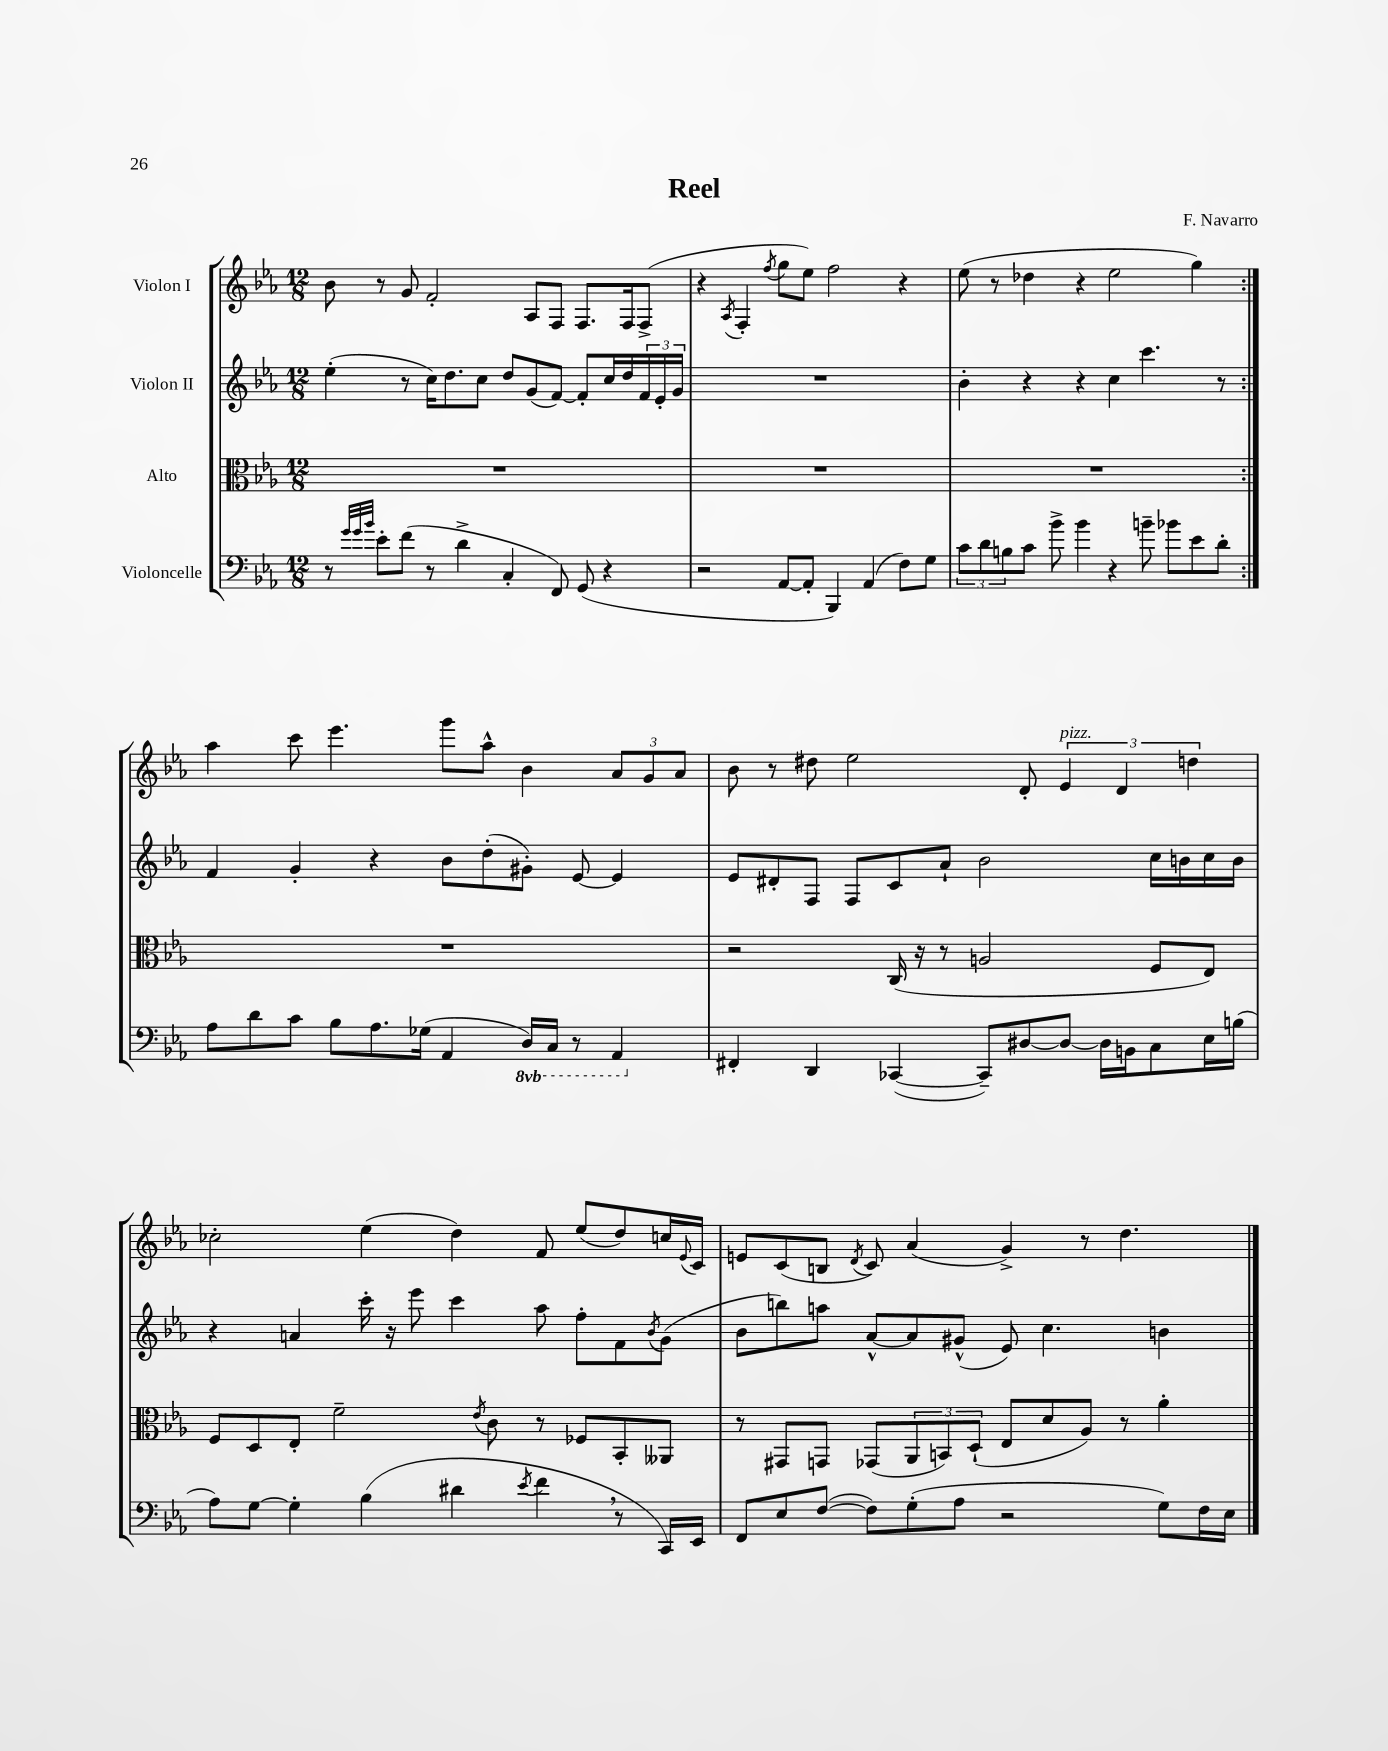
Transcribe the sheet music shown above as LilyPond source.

\header { title = "Reel" composer = "F. Navarro" }
<<
\new StaffGroup <<
\new Staff = "s0" \with { instrumentName = "Violon I" } {
    \clef treble \key ees \major \numericTimeSignature \time 12/8
    \repeat volta 2 { bes'8 r8 g'8 f'2-. aes8 f8 f8. f16 f8->( |
    r4 \acciaccatura { aes8 } f4-. \acciaccatura { f''8 } g''8 ees''8) f''2 r4 |
    ees''8( r8 des''4 r4 ees''2 g''4) | }
    aes''4 c'''8 ees'''4. g'''8 aes''8-^ bes'4 \tuplet 3/2 { aes'8 g'8 aes'8 } |
    bes'8 r8 dis''8 ees''2 d'8-. \tuplet 3/2 { ees'4^\markup { \italic "pizz." } d'4 d''4 } |
    ces''2-. ees''4( d''4) f'8 ees''8( d''8) c''16 \appoggiatura { ees'8 } c'16 |
    e'8 c'8( b8 \acciaccatura { d'8 } c'8) aes'4( g'4->) r8 d''4. \bar "|." |
}
\new Staff = "s1" \with { instrumentName = "Violon II" } {
    \clef treble \key ees \major \numericTimeSignature \time 12/8
    \repeat volta 2 { ees''4-.( r8 c''16) d''8. c''8 d''8 g'8( f'8~) f'8-. c''16 d''16 \tuplet 3/2 { f'16 ees'16-. g'16 } |
    R1. |
    bes'4-. r4 r4 c''4 c'''4. r8 | }
    f'4 g'4-. r4 bes'8 d''8-.( gis'8-.) ees'8~ ees'4 |
    ees'8 dis'8-. f8 f8 c'8 aes'8-! bes'2 c''16 b'16 c''16 b'16 |
    r4 a'4 c'''16-. r16 ees'''8 c'''4 aes''8 f''8-. f'8 \acciaccatura { bes'8 } g'8( |
    bes'8 b''8) a''8 aes'8~-^ aes'8 gis'8-^( ees'8) c''4. b'4 \bar "|." |
}
\new Staff = "s2" \with { instrumentName = "Alto" } {
    \clef alto \key ees \major \numericTimeSignature \time 12/8
    \repeat volta 2 { R1. |
    R1. |
    R1. | }
    R1. |
    r2 c16( r16 r8 a2 f8 ees8) |
    f8 d8 ees8-. f'2-- \acciaccatura { ees'8 } c'8 r8 fes8 bes,8-. aeses,8 |
    r8 gis,8 g,8 ges,8( \tuplet 3/2 { aes,8 b,8) d8-!( } ees8 d'8 aes8) r8 aes'4-. \bar "|." |
}
\new Staff = "s3" \with { instrumentName = "Violoncelle" } {
    \clef bass \key ees \major \numericTimeSignature \time 12/8 \set Staff.ottavationMarkups = #ottavation-simple-ordinals
    \repeat volta 2 { r8 \grace { g'32 g'32 bes'32 } ees'8-. f'8( r8 d'4-> c4-. f,8) g,8( r4 |
    r2 aes,8~ aes,8-. bes,,4) aes,4( f8) g8 |
    \tuplet 3/2 { c'8 d'8 b8 } c'8 bes'8-> bes'4 r4 b'8-- bes'8 ees'8 d'8-. | }
    aes8 d'8 c'8 bes8 aes8. ges16( aes,4 \ottava #-1 d,16) c,16 r8 aes,,4 \ottava #0 |
    fis,4-. d,4 ces,4~( ces,8--) dis8~ dis8~ dis16 b,16 c8 ees16 b16( |
    aes8) g8~ g4-. bes4( dis'4 \acciaccatura { ees'8 } f'4 \breathe r8 c,16) ees,16 |
    f,8 ees8 f8~( f8) g8-.( aes8 r2 g8) f16 ees16 \bar "|." |
}
>>
>>
\layout { \context { \Score \remove "Bar_number_engraver" } }
